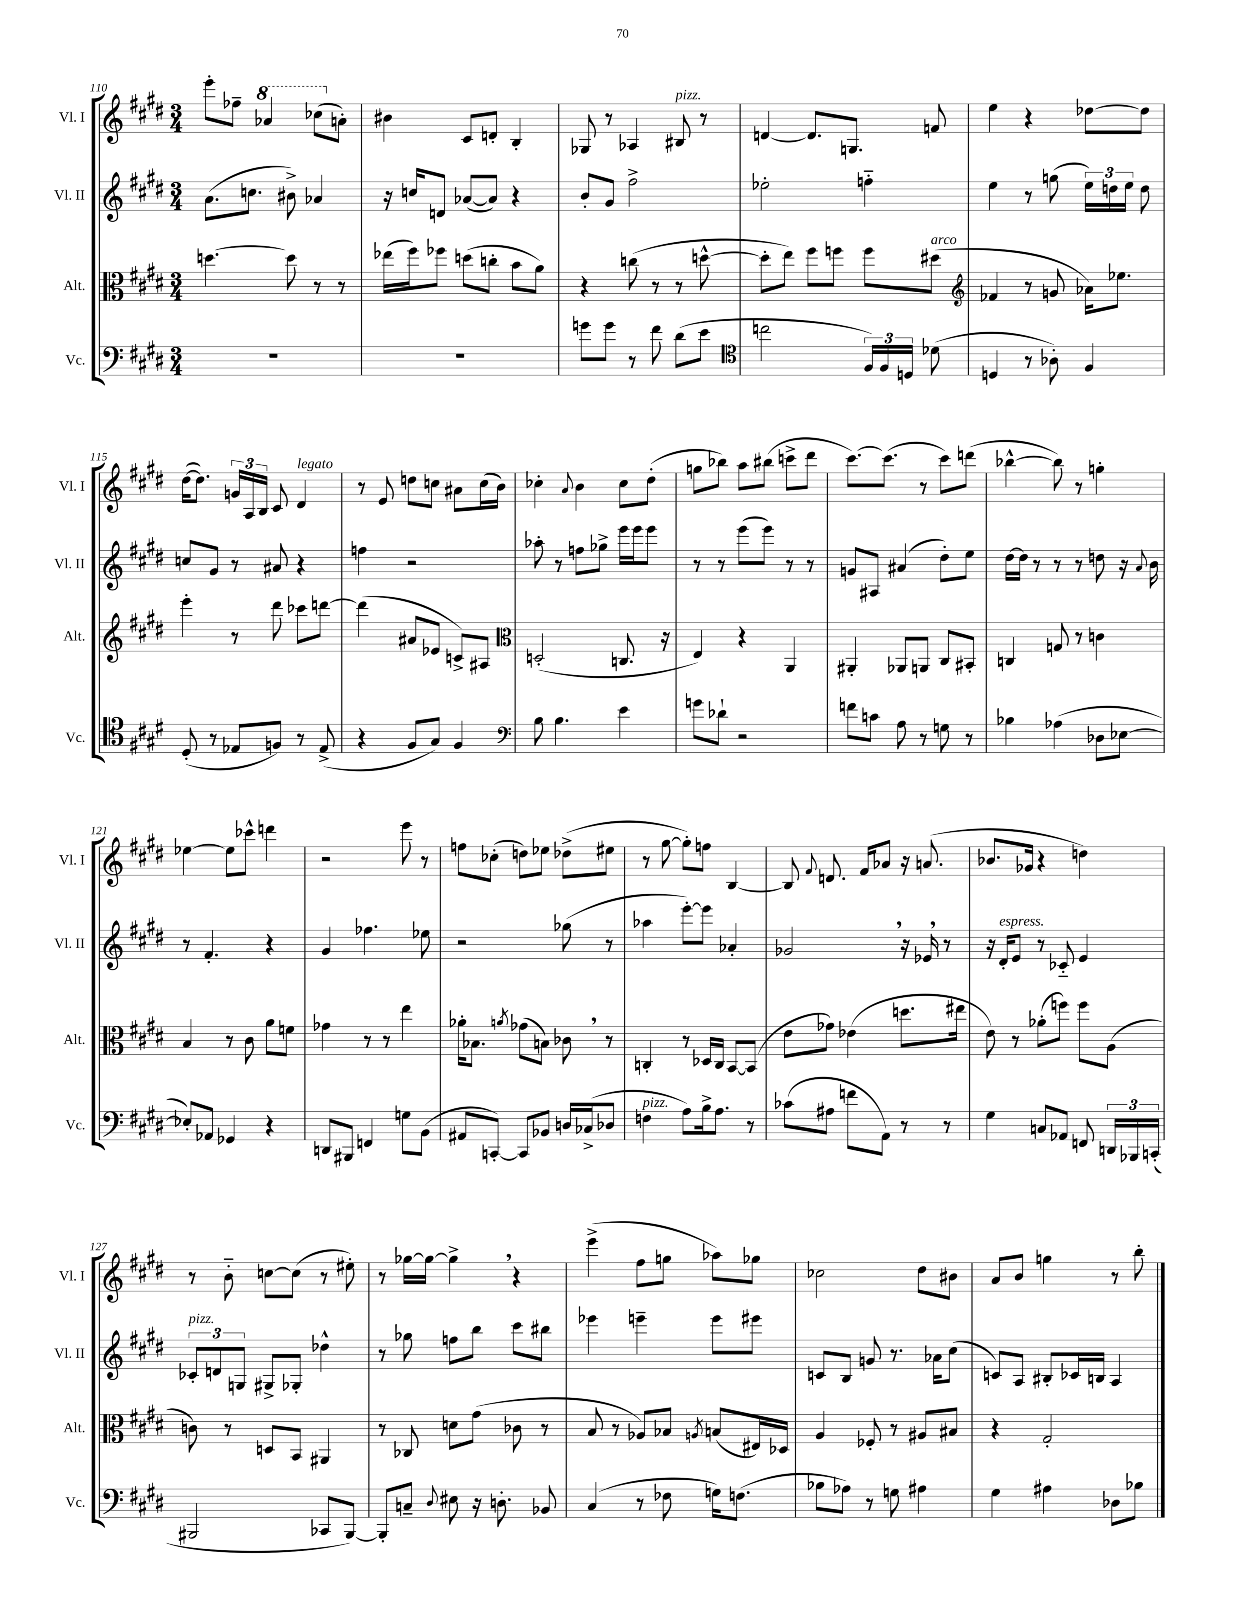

**kern	**kern	**kern	**kern
*staff4	*staff3	*staff2	*staff1
*clefF4	*clefC3	*clefG2	*clefG2
*k[f#c#g#d#]	*k[f#c#g#d#]	*k[f#c#g#d#]	*k[f#c#g#d#]
*M3/4	*M3/4	*M3/4	*M3/4
2.r	[4.dd	(8.a	8eee'
.	.	.	8ff-~
.	.	8.cc	.
.	.	.	4aa-
.	8dd]	8b#^)	.
.	8r	4a-	(8ccc-
.	8r	.	8a')
=	=	=	=
2.r	(16ee-	16r	4b#
.	16ff#)	16cc	.
.	8ff-	8d	.
.	(8dd	([8a-	8c#
.	8cc'	8a-])	8d'
.	8b	4r	4B'
.	8a)	.	.
=	=	=	=
8g	4r	8b'	8G-
8g	.	8g#	8r
8r	(8cc	2ff#^	4A-
8f#	8r	.	.
(8d#	8r	.	8B#
8e	[8dd^^	.	8r
=	=	=	=
*clefC4	*	*	*
2cc	8dd']	2ee-'	[4d
.	8ee)	.	.
.	8ff#	.	8.d]
.	8ff	.	.
.	.	.	8.G
24F#)	8ff	4ff'~	.
24F#	.	.	.
24D	.	.	.
(8d-	(8dd#	.	8f
=	=	=	=
*	*clefG2	*	*
4D	4f-	4ee	4ee
8r	8r	8r	4r
8A-')	8g	(8gg	.
4F#	16a-)	24ee)	[8dd-
.	.	24dd	.
.	8.ee-	.	.
.	.	24ee	.
.	.	8dd	8dd-]
=	=	=	=
(8D#'	4eee'	8cc	([16dd#
.	.	.	8.dd#])
8r	.	8g#	.
8E-	8r	8r	24g
.	.	.	24A
.	.	.	24B
8F)	8ddd#	8a#	8c#
8r	8ccc-	4r	4d#
(8E-^	[8ddd	.	.
=	=	=	=
4r	(4ddd]	4ff	8r
.	.	.	8e
8F#	8a#	2r	8dd
8G#)	8e-	.	8cc
4F#	8c^)	.	8a#
.	8A#	.	(16cc
.	.	.	16b)
=	=	=	=
*clefF4	*clefC3	*	*
8B	(2D'	8aa-'	4cc-'
4.B	.	8r	.
.	.	.	8qqa
.	.	8ff	4b
.	.	8gg-^	.
4e	8.C	16eee	8cc-
.	.	16eee	.
.	.	8eee	(8dd#'
.	16r	.	.
=	=	=	=
8g	4E)	8r	8gg
8d-`	.	8r	8bb-)
2r	4r	(8eee	8aa
.	.	8eee)	(8bb#
.	4AA	8r	8ccc^
.	.	8r	8ddd#
=	=	=	=
8f	4AA#'	8g	[8.ccc#)
8c	.	8A#	.
.	.	.	(8.ccc#]
8A	8AA-	(4a#	.
8r	8AA	.	8r
8G	8C#	8dd#')	8ccc#)
8r	8BB#'	8ee	(8ddd
=	=	=	=
4B-	4C	[16dd#	[4bb-^^
.	.	16dd#]	.
.	.	8r	.
(4A-	8G	8r	8bb-])
.	8r	8r	8r
8D-	4c	8dd	4gg'
[8E-	.	16r	.
.	.	8qqa	.
.	.	16b	.
=	=	=	=
8E-'])	4B	8r	[4ee-
8AA-	.	4.f#'	.
4GG-	8r	.	8ee-]
.	8c#	.	8ccc-^^
4r	8a	4r	4ddd
.	8f	.	.
=	=	=	=
8DD	4g-	4g#	2r
8BBB#	.	.	.
4FF	8r	4.ff-	.
.	8r	.	.
8G	4ee	.	8eee
(8BB	.	8ee-	8r
=	=	=	=
8AA#	16a-'	2r	8ff
.	8.B-	.	.
[8CC')	.	.	(8cc-'
.	8qa	.	.
8CC]	(8g-	.	8dd)
8BB-	8B)	.	8ee-
16D	8c-	(8gg-	(8dd-^
(16C-^	.	.	.
8D-	8r	8r	8ee#
=	=	=	=
4F	4C'	4aa-	8r
.	.	.	[8gg#
8A)	8r	[8eee')	8gg#'])
16B^	16D-	8eee]	8ff
8.A	16C	.	.
.	[8BB	4a-'	[4B
8r	(8BB]	.	.
=	=	=	=
(8c-	8e	2g-	8B]
.	.	.	8qqf#
8A#	8g-)	.	8.d
8f	(4e-	.	.
.	.	.	16f#
8AA)	.	.	8a-
8r	8.dd	16r	16r
.	.	16e-	(8.a
8r	.	8r	.
.	16ee#	.	.
=	=	=	=
4G#	8e)	16r	8.b-
.	.	16d#'	.
.	8r	8e	.
.	.	.	16g-
8C	(8a-'	8r	4r
8AA-	8ff)	8c-'~	.
8FF	8ff	4e	4dd)
24DD	(8A	.	.
24BBB-	.	.	.
(24CC'	.	.	.
=	=	=	=
2BBB#	8c)	12c-'	8r
.	.	12d	.
.	8r	.	8b'~
.	.	12G	.
.	8D	8G#^	[8cc
.	8BB	8G-'	(8cc]
8CC-	4AA#	4dd-^^	8r
[8BBB#)	.	.	8ee#')
=	=	=	=
8BBB#']	8r	8r	8r
8C~	8C-	8gg-	[16gg-
.	.	.	16gg-_
8qqD#	.	.	.
8E#	8d	8ff	4gg-^]
16r	(8g#	8bb	.
8.D'	.	.	.
.	8c-	8ccc#	4r
8BB-	8r	8bb#	.
=	=	=	=
(4C#	8B	4eee-	(4eee^
.	8r	.	.
8r	8A-)	4eee~	8ff#
8F-	8B-	.	8gg
.	8qA	.	.
16G)	(8B	8eee	8aa-)
(8.F	.	.	.
.	16E#)	8eee#	8gg-
.	16D-	.	.
=	=	=	=
8B-	4A	8c	2cc-
8A-)	.	8B	.
8r	8F-'	8g	.
8G	8r	8.r	.
4A#	8A#	.	8dd#
.	.	16a-	.
.	8B#	(8cc#	8b#
=	=	=	=
4G#	4r	8c)	8a
.	.	8A	8b
4A#	2G#'	8B#'	4gg
.	.	16c-	.
.	.	16B	.
8D-	.	4A	8r
8B-	.	.	8bb'
==	==	==	==
*-	*-	*-	*-
